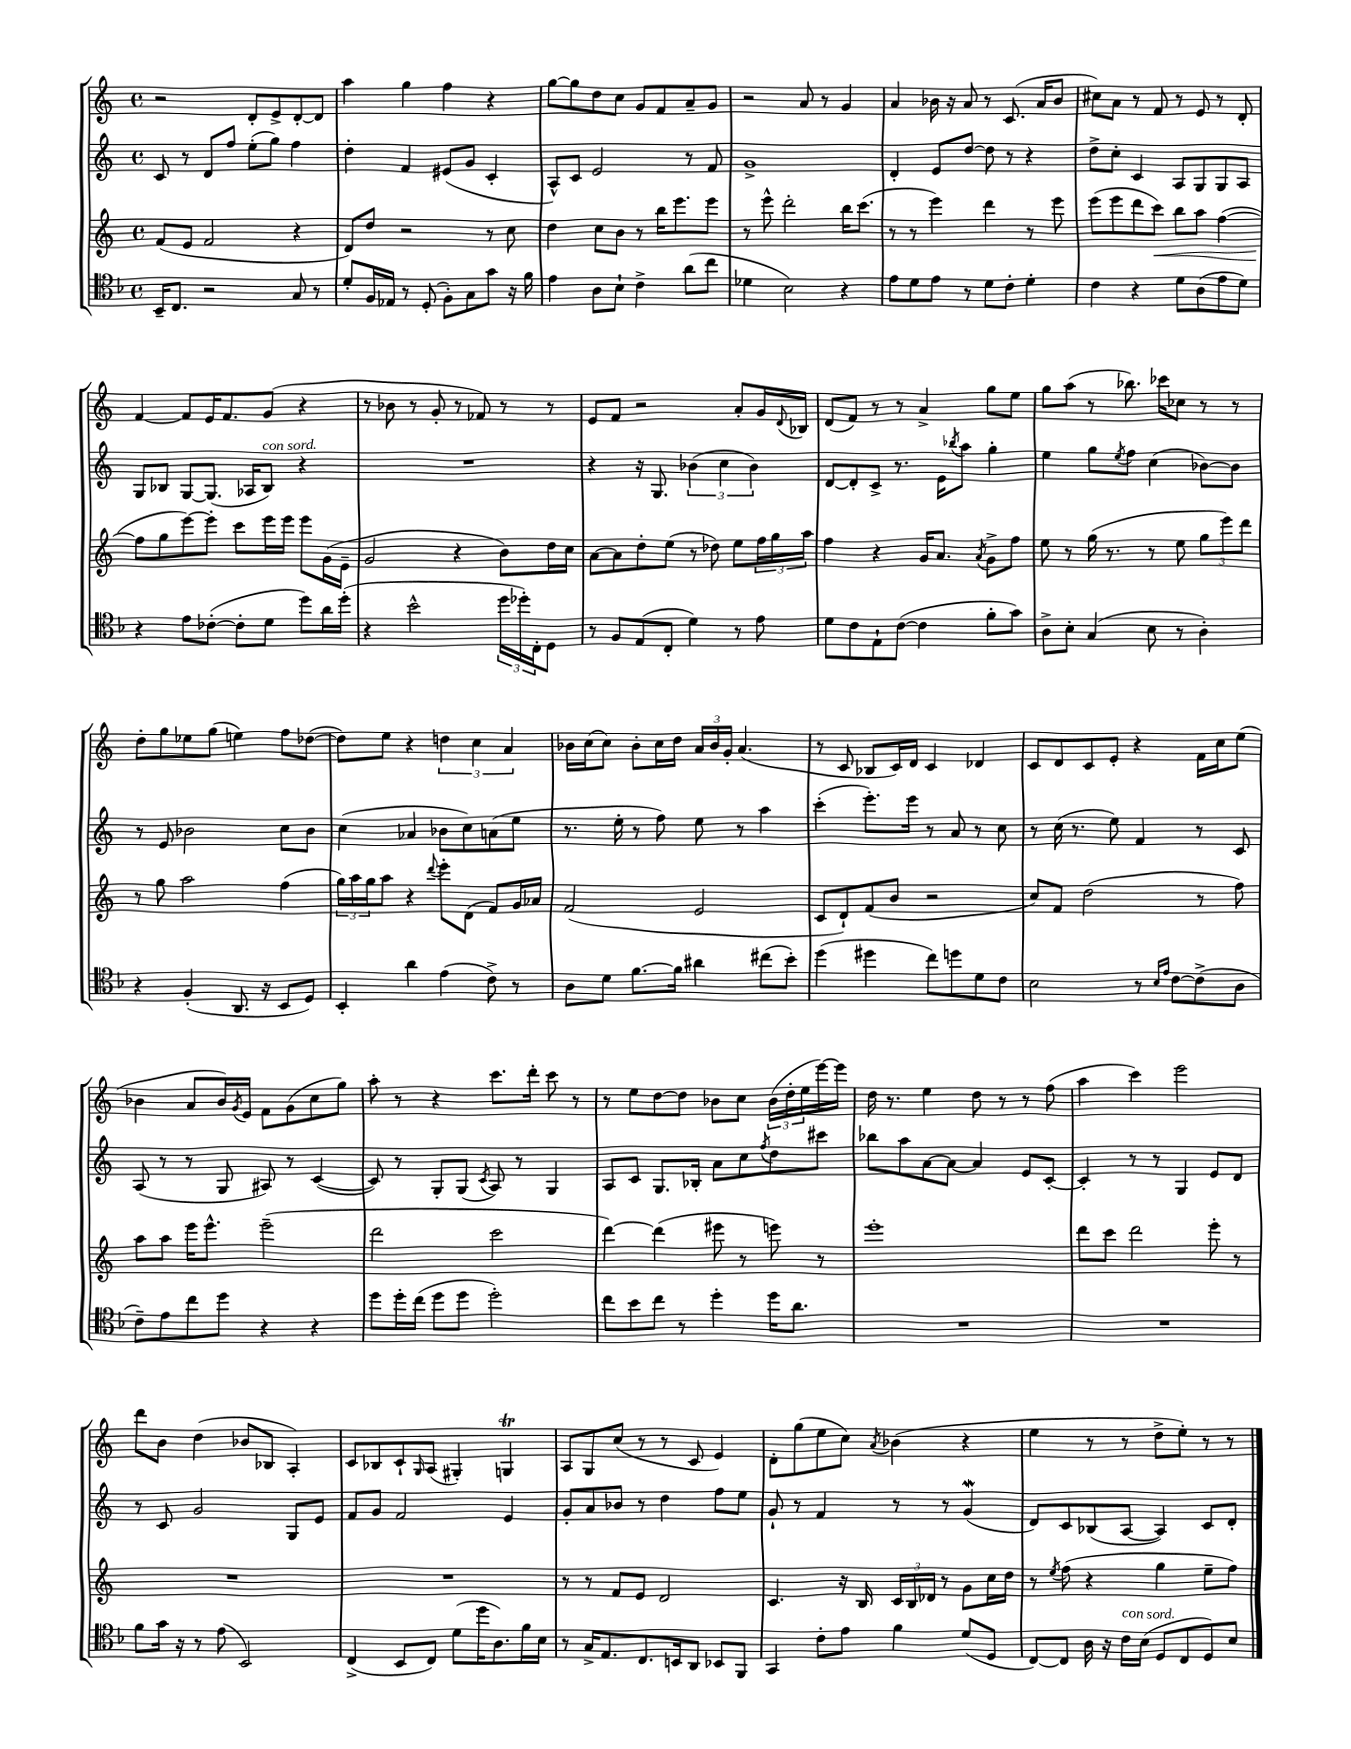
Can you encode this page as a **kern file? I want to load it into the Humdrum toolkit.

**kern	**kern	**kern	**kern
*staff4	*staff3	*staff2	*staff1
*clefC4	*clefG2	*clefG2	*clefG2
*k[b-]	*k[]	*k[]	*k[]
*M4/4	*M4/4	*M4/4	*M4/4
*met(c)	*met(c)	*met(c)	*met(c)
16BB-~	(8f	8c	2r
8.C	.	.	.
.	8e	8r	.
2r	2f	8d	.
.	.	8ff	.
.	.	(8ee'	8d'
.	.	8gg)	8e^
8G	4r	4ff	[8d'
8r	.	.	8d]
=	=	=	=
8d'	8d)	4dd'	4aa
16F	8dd	.	.
16E-	.	.	.
8r	2r	4f	4gg
(8D'	.	.	.
8F')	.	(8e#	4ff
8G	.	8g	.
8g	8r	4c'	4r
16r	8cc	.	.
16f	.	.	.
=	=	=	=
4e	4dd	8A^^)	[8gg
.	.	8c	8gg]
8A	8cc	2e	8dd
8B-`	8b	.	8cc
4c^	8r	.	8g
.	16bb	.	8f
.	8.eee	.	.
(8a	.	8r	8a~
8cc	8eee	8f	8g
=	=	=	=
4d-	8r	1g^	2r
.	8eee^^	.	.
2B-)	2ddd'	.	.
.	.	.	8a
.	.	.	8r
4r	16bb	.	4g
.	(8.ccc	.	.
=	=	=	=
8e	8r	4d'	4a
8d	8r	.	.
8e	4eee)	8e	16b-
.	.	.	16r
8r	.	[8dd	8a
8d	4ddd	8dd]	8r
8c'	.	8r	(8.c
4d'	8r	4r	.
.	.	.	16a
.	8eee	.	8b-
=	=	=	=
4c	(8eee	8dd^	8cc#)
.	8eee	8cc'	8a
4r	8ddd	4c	8r
.	8ccc)	.	8f
8d	8bb	8A	8r
(8A	8aa	8G	8e
8e	([4ff	8G	8r
8d)	.	8A	8d'
=	=	=	=
4r	8ff]	8G	[4f
.	8gg	8B-	.
8e	[8eee)	[8G	8f]
([8c-'	8eee']	(8.G]	16e
.	.	.	8.f
8c-']	8ccc	.	.
.	.	16A-	.
8d	16eee	8B-)	(8g
.	16eee	.	.
8dd)	8eee	4r	4r
16a	(16g	.	.
(16dd'	16e~	.	.
=	=	=	=
4r	2g	1r	8r
.	.	.	8b-
2b-^^	.	.	8r
.	.	.	8g'
.	4r	.	8r
.	.	.	8f-)
24dd	8b)	.	8r
24dd-')	.	.	.
24C'	.	.	.
8D	16dd	.	8r
.	16cc	.	.
=	=	=	=
8r	[8a	4r	8e
8F	8a]	.	8f
(8E	8dd'	16r	2r
.	.	8.G	.
8C'	(8ee	.	.
4d)	8r	(6b-	.
.	8dd-)	.	.
.	.	6cc	.
8r	8ee	.	8a'
.	.	6b-)	.
8e	24ff	.	16g
.	24gg	.	.
.	.	.	8qqd
.	.	.	16B-
.	24aa	.	.
=	=	=	=
8d	4ff	[8d	(8d
8c	.	8d']	8f)
8E`	4r	8c^	8r
([8c	.	8.r	8r
4c]	16g	.	4a^
.	8.a	16e	.
.	.	8qbb-	.
.	.	8aa	.
.	8qa	.	.
8f'	8g^	4gg'	8gg
8g)	8ff	.	8ee
=	=	=	=
8A^	8ee	4ee	8gg
8B-'	8r	.	(8aa
(4G	(16gg	8gg	8r
.	8.r	.	.
.	.	8qee	.
.	.	8ff	8.bb-)
8B-	8r	(4cc	.
.	.	.	16ccc-
8r	8ee	.	8cc-
4A')	12gg	[8b-)	8r
.	12eee)	.	.
.	.	8b-]	8r
.	12ddd	.	.
=	=	=	=
4r	8r	8r	8dd'
.	8gg	8e	8gg
(4F'	2aa	2b-	8ee-
.	.	.	(8gg
8.AA	.	.	4ee)
16r	.	.	.
8BB-	(4ff	8cc	8ff
8D)	.	8b-	([8dd-
=	=	=	=
4BB-'	24gg)	(4cc	8dd-])
.	24aa	.	.
.	24gg	.	.
.	8aa	.	8ee
4a	4r	4a-	4r
.	8qqddd	.	.
(4e	8eee'	8b-	6dd
.	(8d	8cc)	.
.	.	.	6cc
8c^)	8f)	(8a	.
.	.	.	6a
8r	16g	8ee	.
.	16a-	.	.
=	=	=	=
8A	(2f	8.r	16b-
.	.	.	(16cc
8d	.	.	8cc)
.	.	16ee'	.
[8.f	.	8r	8b-'
.	.	8ff)	16cc
16f]	.	.	16dd
4a#	2e	8ee	24a
.	.	.	24b-
.	.	.	24g'
.	.	8r	(4.a
(8cc#	.	4aa	.
8b-')	.	.	.
=	=	=	=
(4dd	8c	(4ccc'	8r
.	8d`)	.	8c
4dd#	(8f	8.eee')	8B-
.	8b	.	16c)
.	.	16eee	16d
8cc)	2r	8r	4c
8dd	.	8a	.
8d	.	8r	4d-
8c	.	8cc	.
=	=	=	=
2B-	8cc)	8r	8c
.	8f	(16cc	8d
.	.	8.r	.
.	(2dd	.	8c
.	.	8ee)	8e'
8r	.	4f	4r
16qqB-	.	.	.
16qqe	.	.	.
[8c	.	.	.
(8c^]	8r	8r	16f
.	.	.	16cc
8A	8ff)	8c	(8ee
=	=	=	=
8c~)	8aa	(8A	4b-
8e	8aa	8r	.
8cc	16eee	8r	8a
.	8.eee^^	.	.
8dd	.	8G	16b-)
.	.	.	8qg
.	.	.	16e
4r	(2eee~	8A#)	8f
.	.	8r	(8g
4r	.	([4c	8cc
.	.	.	8gg)
=	=	=	=
8dd	2ddd	8c])	8aa'
16dd'	.	8r	8r
(16cc	.	.	.
8dd	.	8G'	4r
8dd	.	(8G	.
.	.	8qc	.
2dd')	2ccc	8A)	8.ccc
.	.	8r	.
.	.	.	16ddd'
.	.	4G	8ccc
.	.	.	8r
=	=	=	=
8cc	[4ddd)	8A	8r
8b-	.	8c	8ee
8cc	(4ddd]	8.G	[8dd
8r	.	.	8dd]
.	.	16B-'	.
4dd'	8eee#	8a	8b-
.	8r	8cc	8cc
.	.	8qff	.
16dd	8eee)	8dd	(24b-
.	.	.	24dd'
8.a	.	.	.
.	.	.	24ee
.	8r	8ccc#	[16eee)
.	.	.	16eee]
=	=	=	=
1r	1eee'	8bb-	16dd
.	.	.	8.r
.	.	8aa	.
.	.	[8a	4ee
.	.	8a_	.
.	.	4a]	8dd
.	.	.	8r
.	.	8e	8r
.	.	[8c'	(8ff
=	=	=	=
1r	8ddd	4c']	4aa
.	8ccc	.	.
.	2ddd	8r	4ccc)
.	.	8r	.
.	.	4G	2eee
.	8eee'	8e	.
.	8r	8d	.
=	=	=	=
8f	1r	8r	8ddd
16g	.	8c	8b
16r	.	.	.
8r	.	2g	(4dd
(8e	.	.	.
2BB-)	.	.	8b-
.	.	.	8B-
.	.	8G	4A')
.	.	8e	.
=	=	=	=
(4C^	1r	8f	8c
.	.	8g	8B-
8BB-	.	2f	8c`
.	.	.	16qqG
8C)	.	.	(8A
(8d	.	.	4G#')
16dd	.	.	.
8.A)	.	.	.
.	.	4e	4G
16f	.	.	.
16B-	.	.	.
=	=	=	=
8r	8r	8g'	8A
16G^	8r	8a	8G
8.E	.	.	.
.	8f	8b-	(8cc
8.C	8e	8r	8r
.	2d	4dd	8r
16BB	.	.	.
8AA	.	.	8c
8BB-	.	8ff	4e)
8FF	.	8ee	.
=	=	=	=
4GG	4.c	8g`	8d'
.	.	8r	(8gg
8c'	.	4f	8ee
8e	16r	.	8cc)
.	16B	.	.
.	.	.	8qa
4f	24c	8r	(4b-
.	24B	.	.
.	24d-	.	.
.	8r	8r	.
(8d	8g	(4g	4r
8D	16cc	.	.
.	16dd	.	.
=	=	=	=
[8C)	8r	8d)	4ee
.	8qee	.	.
8C]	(8ff	8c	.
16A	4r	(8B-	8r
16r	.	.	.
16c	.	[8A	8r
(16B-	.	.	.
8D	4gg	4A])	8dd^
8C	.	.	8ee')
8D)	8ee~	8c	8r
8B-	8ff)	8d'	8r
==	==	==	==
*-	*-	*-	*-
